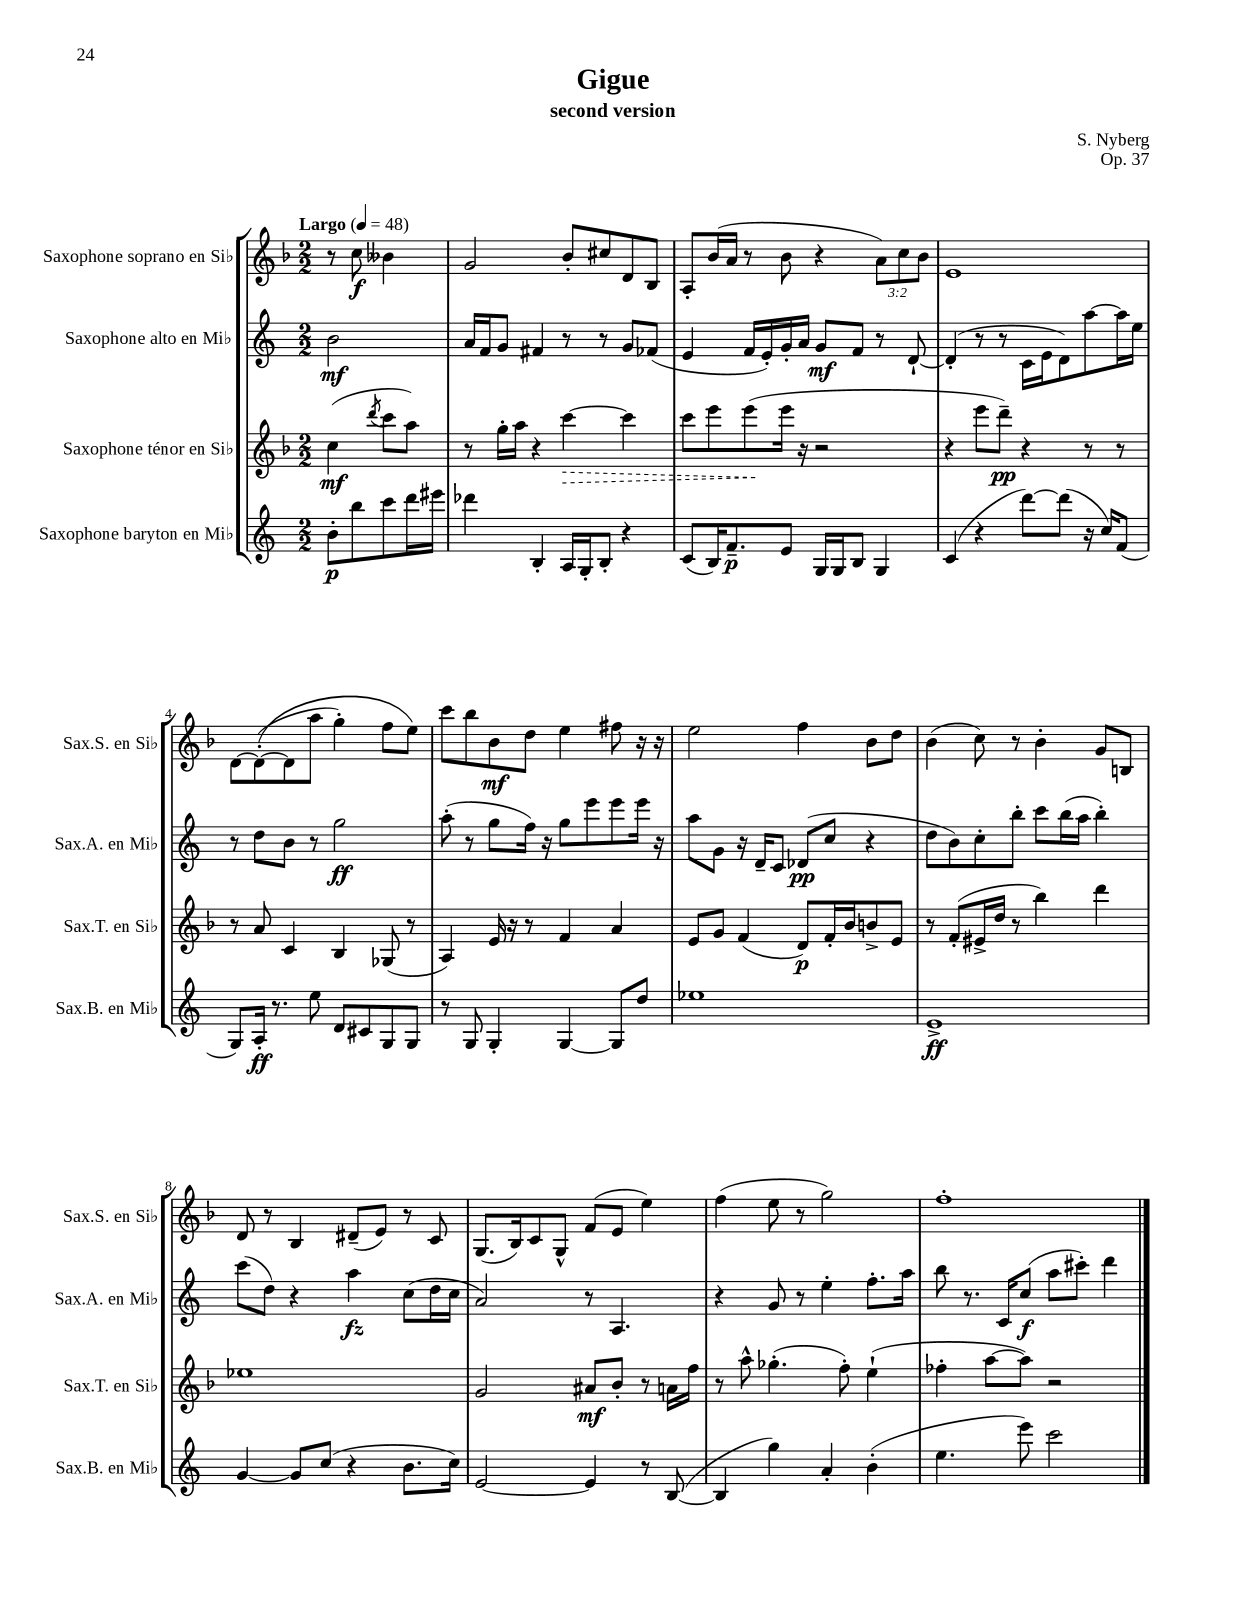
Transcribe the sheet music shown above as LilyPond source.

\header { title = "Gigue" composer = "S. Nyberg" subtitle = "second version" opus = "Op. 37" }
<<
\new StaffGroup <<
\new Staff = "s0" \with { instrumentName = "Saxophone soprano en Sib" shortInstrumentName = "Sax.S. en Sib" } {
    \clef treble \key f \major \numericTimeSignature \time 2/2 \override Staff.TupletNumber.text = #tuplet-number::calc-fraction-text \partial 2 \tempo "Largo" 4 = 48
    \autoBeamOff r8 c''8\f beses'4 |
    g'2 bes'8[-. cis''8 d'8 bes8] |
    a8[-. bes'16( a'16] r8 bes'8 r4 \tuplet 3/2 { a'8[) c''8 bes'8] } |
    e'1 |
    d'8[~ d'8~-.(\( d'8 a''8] g''4-.) f''8[ e''8]\) |
    c'''8[ bes''8 bes'8\mf d''8] e''4 fis''8 r16 r16 |
    e''2 f''4 bes'8[ d''8] |
    bes'4( c''8) r8 bes'4-. g'8[ b8] |
    d'8 r8 bes4 dis'8[--( e'8]) r8 c'8 |
    g8.[( bes16) c'8 g8]-^ f'8[( e'8] e''4) |
    f''4( e''8 r8 g''2) |
    f''1-. \bar "|." |
}
\new Staff = "s1" \with { instrumentName = "Saxophone alto en Mib" shortInstrumentName = "Sax.A. en Mib" } {
    \clef treble \key c \major \numericTimeSignature \time 2/2 \partial 2
    \autoBeamOff b'2\mf |
    a'16[ f'16 g'8] fis'4 r8 r8 g'8[ fes'8]( |
    e'4 f'16[ e'16-.) g'16-. a'16] g'8[\mf f'8] r8 d'8~-! |
    d'4-.( r8 r8 c'16[ e'16 d'8) a''8~ a''16 e''16] |
    r8 d''8[ b'8] r8 g''2\ff |
    a''8-.( r8 g''8[ f''16]) r16 g''8[ e'''8 e'''8 e'''16] r16 |
    a''8[ g'8] r16 d'16[-- c'8] des'8[\pp( c''8] r4 |
    d''8[ b'8) c''8-. b''8]-. c'''8[ b''16( a''16] b''4-.) |
    c'''8[( d''8]) r4 a''4\fz c''8[( d''16 c''16] |
    a'2) r8 a4. |
    r4 g'8 r8 e''4-. f''8.[-. a''16] |
    b''8 r8. c'16[ c''8]\f( a''8[ cis'''8]-.) d'''4 \bar "|." |
}
\new Staff = "s2" \with { instrumentName = "Saxophone ténor en Sib" shortInstrumentName = "Sax.T. en Sib" } {
    \clef treble \key f \major \numericTimeSignature \time 2/2 \partial 2
    \autoBeamOff c''4\mf( \acciaccatura { d'''8 } c'''8[ a''8]) |
    r8 g''16[-. a''16] r4 \once \override Hairpin.style = #'dashed-line c'''4~\> c'''4 |
    c'''8[ e'''8 e'''8\!( e'''16] r16 r2 |
    r4 e'''8[ d'''8]--\pp) r4 r8 r8 |
    r8 a'8 c'4 bes4 ges8( r8 |
    a4) e'16 r16 r8 f'4 a'4 |
    e'8[ g'8] f'4( d'8[\p) f'16-. bes'16 b'8-> e'8] |
    r8 f'8[-.( eis'16-> d''16] r8 bes''4) d'''4 |
    ees''1 |
    g'2 ais'8[\mf bes'8]-. r8 a'16[ f''16] |
    r8 a''8-^ ges''4.-.( f''8-.) e''4-!( |
    fes''4-. a''8[~ a''8]) r2 \bar "|." |
}
\new Staff = "s3" \with { instrumentName = "Saxophone baryton en Mib" shortInstrumentName = "Sax.B. en Mib" } {
    \clef treble \key c \major \numericTimeSignature \time 2/2 \partial 2
    \autoBeamOff b'8[-.\p b''8 c'''8 d'''16 eis'''16] |
    des'''4 b4-. a16[ g16-. b8]-. r4 |
    c'8[( b16) f'8.--\p e'8] g16[ g16 b8] g4 |
    c'4( r4 d'''8[~) d'''8]( r16 c''16[) f'8]( |
    g8[) a16]-.\ff r8. e''8 d'8[ cis'8 g8 g8] |
    r8 g8 g4-. g4~ g8[ d''8] |
    ees''1 |
    e'1->\ff |
    g'4~ g'8[ c''8]( r4 b'8.[ c''16]) |
    e'2~ e'4 r8 b8~( |
    b4 g''4) a'4-. b'4-.( |
    e''4. e'''8) c'''2 \bar "|." |
}
>>
>>
